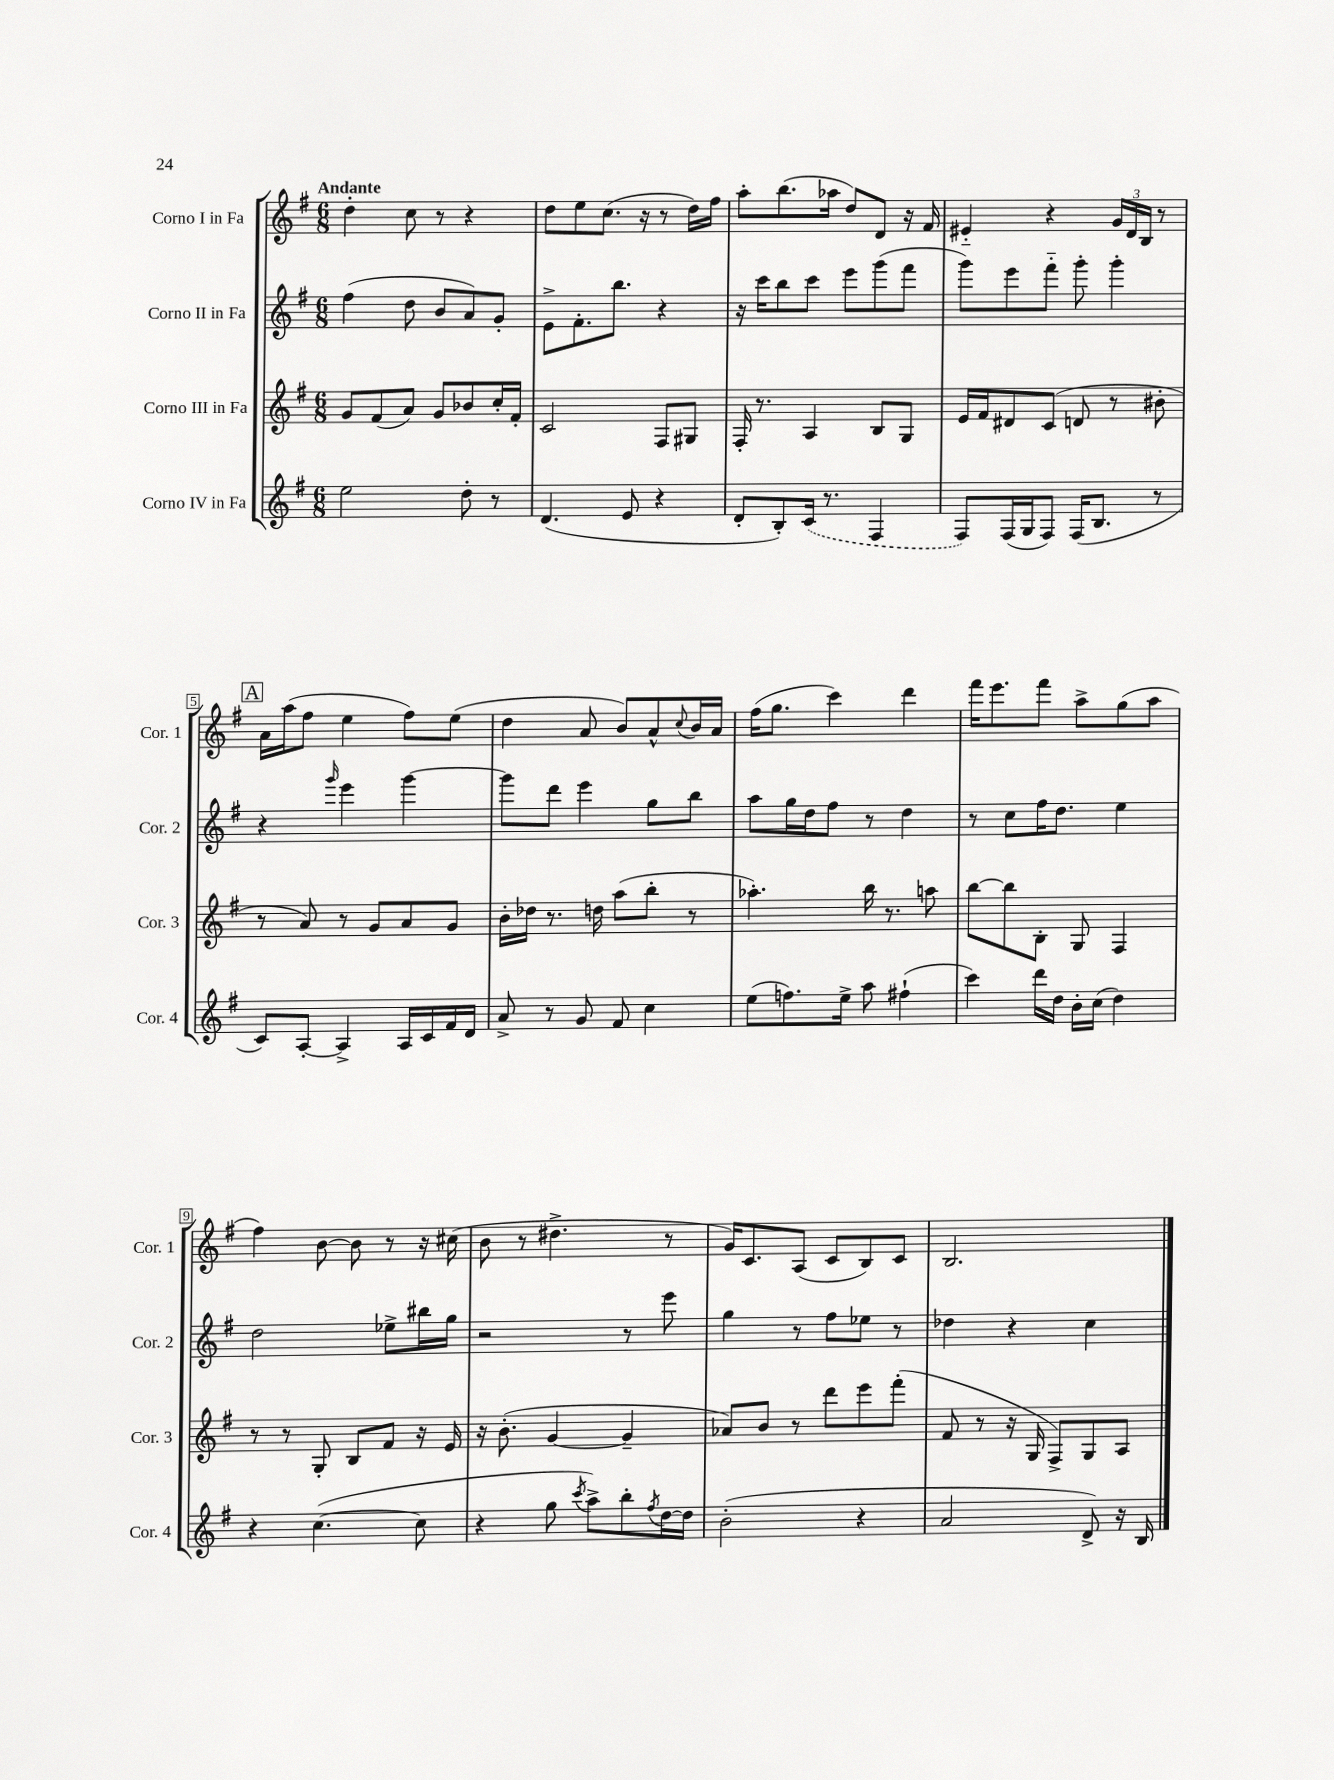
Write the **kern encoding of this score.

**kern	**kern	**kern	**kern
*staff4	*staff3	*staff2	*staff1
*clefG2	*clefG2	*clefG2	*clefG2
*k[f#]	*k[f#]	*k[f#]	*k[f#]
*M6/8	*M6/8	*M6/8	*M6/8
2ee	8g	(4ff#	4dd'
.	(8f#	.	.
.	8a)	8dd	8cc
.	8g	8b	8r
8dd'	8b-	8a)	4r
8r	16cc'	8g'	.
.	16f#'	.	.
=	=	=	=
(4.d	2c	8e^	8dd
.	.	8.f#'	8ee
.	.	.	(8.cc
.	.	8.bb	.
8e	.	.	.
.	.	.	16r
4r	8F#	4r	8r
.	8G#	.	16dd)
.	.	.	16ff#
=	=	=	=
8d'	16F#'	16r	8aa'
.	8.r	16ccc	.
8B')	.	8bb	(8.bb
(16c	4A	8ccc	.
8.r	.	.	16aa-
.	.	8eee	8dd)
4F#	8B	(8ggg	8d
.	8G	8fff#	16r
.	.	.	16f#
=	=	=	=
8F#)	16e	8ggg)	4e#'~
.	16f#	.	.
(16F#	8d#	8eee	.
16G	.	.	.
8F#)	(8c	8fff#'~	4r
(16F#	8d	8ggg'	.
8.B	.	.	.
.	8r	4ggg'	24g
.	.	.	24d
.	.	.	24B
8r	8b#'	.	8r
=	=	=	=
8c)	8r	4r	16a
.	.	.	(16aa
[8A'	8a)	.	8ff#
.	.	16qqggg	.
4A^]	8r	4eee	4ee
.	8g	.	.
16A	8a	[4ggg	8ff#)
16c	.	.	.
16f#	8g	.	(8ee
16d	.	.	.
=	=	=	=
8a^	16b'	8ggg]	4dd
.	16dd-	.	.
8r	8.r	8ddd	.
8g	.	4eee	8a
.	16dd	.	.
8f#	(8aa	.	8b)
4cc	8bb'	8gg	8a^^
.	.	.	8qqcc
.	8r	8bb	16b
.	.	.	16a
=	=	=	=
(8ee	4.aa-')	8aa	(16ff#
.	.	.	8.gg
8.ff)	.	16gg	.
.	.	16dd	.
.	.	8ff#	4ccc)
16ee^	.	.	.
8aa	16bb	8r	.
.	8.r	.	.
(4ff#`	.	4dd	4ddd
.	8aa	.	.
=	=	=	=
4ccc)	[8bb	8r	16fff#
.	.	.	8.eee
.	8bb]	8cc	.
16ddd	8B'	16ff#	8fff#
16dd	.	8.dd	.
16b'	8G	.	8aa^
(16cc	.	.	.
4dd)	4F#	4ee	(8gg
.	.	.	8aa
=	=	=	=
4r	8r	2dd	4ff#)
.	8r	.	.
([4.cc	8G'	.	[8b
.	8B	.	8b]
.	8f#	8ee-^	8r
8cc]	16r	16bb#	16r
.	16e	16gg	(16cc#
=	=	=	=
4r	16r	2r	8b
.	(8.b'	.	.
.	.	.	8r
8gg	[4g	.	4.dd#^
8qccc	.	.	.
8aa^)	.	.	.
8bb'	4g~]	8r	.
8qff#	.	.	.
[16dd	.	8eee	8r
16dd]	.	.	.
=	=	=	=
(2b'	8a-)	4gg	16g)
.	.	.	8.c
.	8b	.	.
.	8r	8r	(8A
.	8ddd	8ff#	8c
4r	8eee	8ee-	8B)
.	(8fff#'	8r	8c
=	=	=	=
2a	8f#	4dd-	2.B
.	8r	.	.
.	16r	4r	.
.	16G	.	.
.	8F#^)	.	.
8d^)	8G	4cc	.
16r	8A	.	.
16B	.	.	.
==	==	==	==
*-	*-	*-	*-
